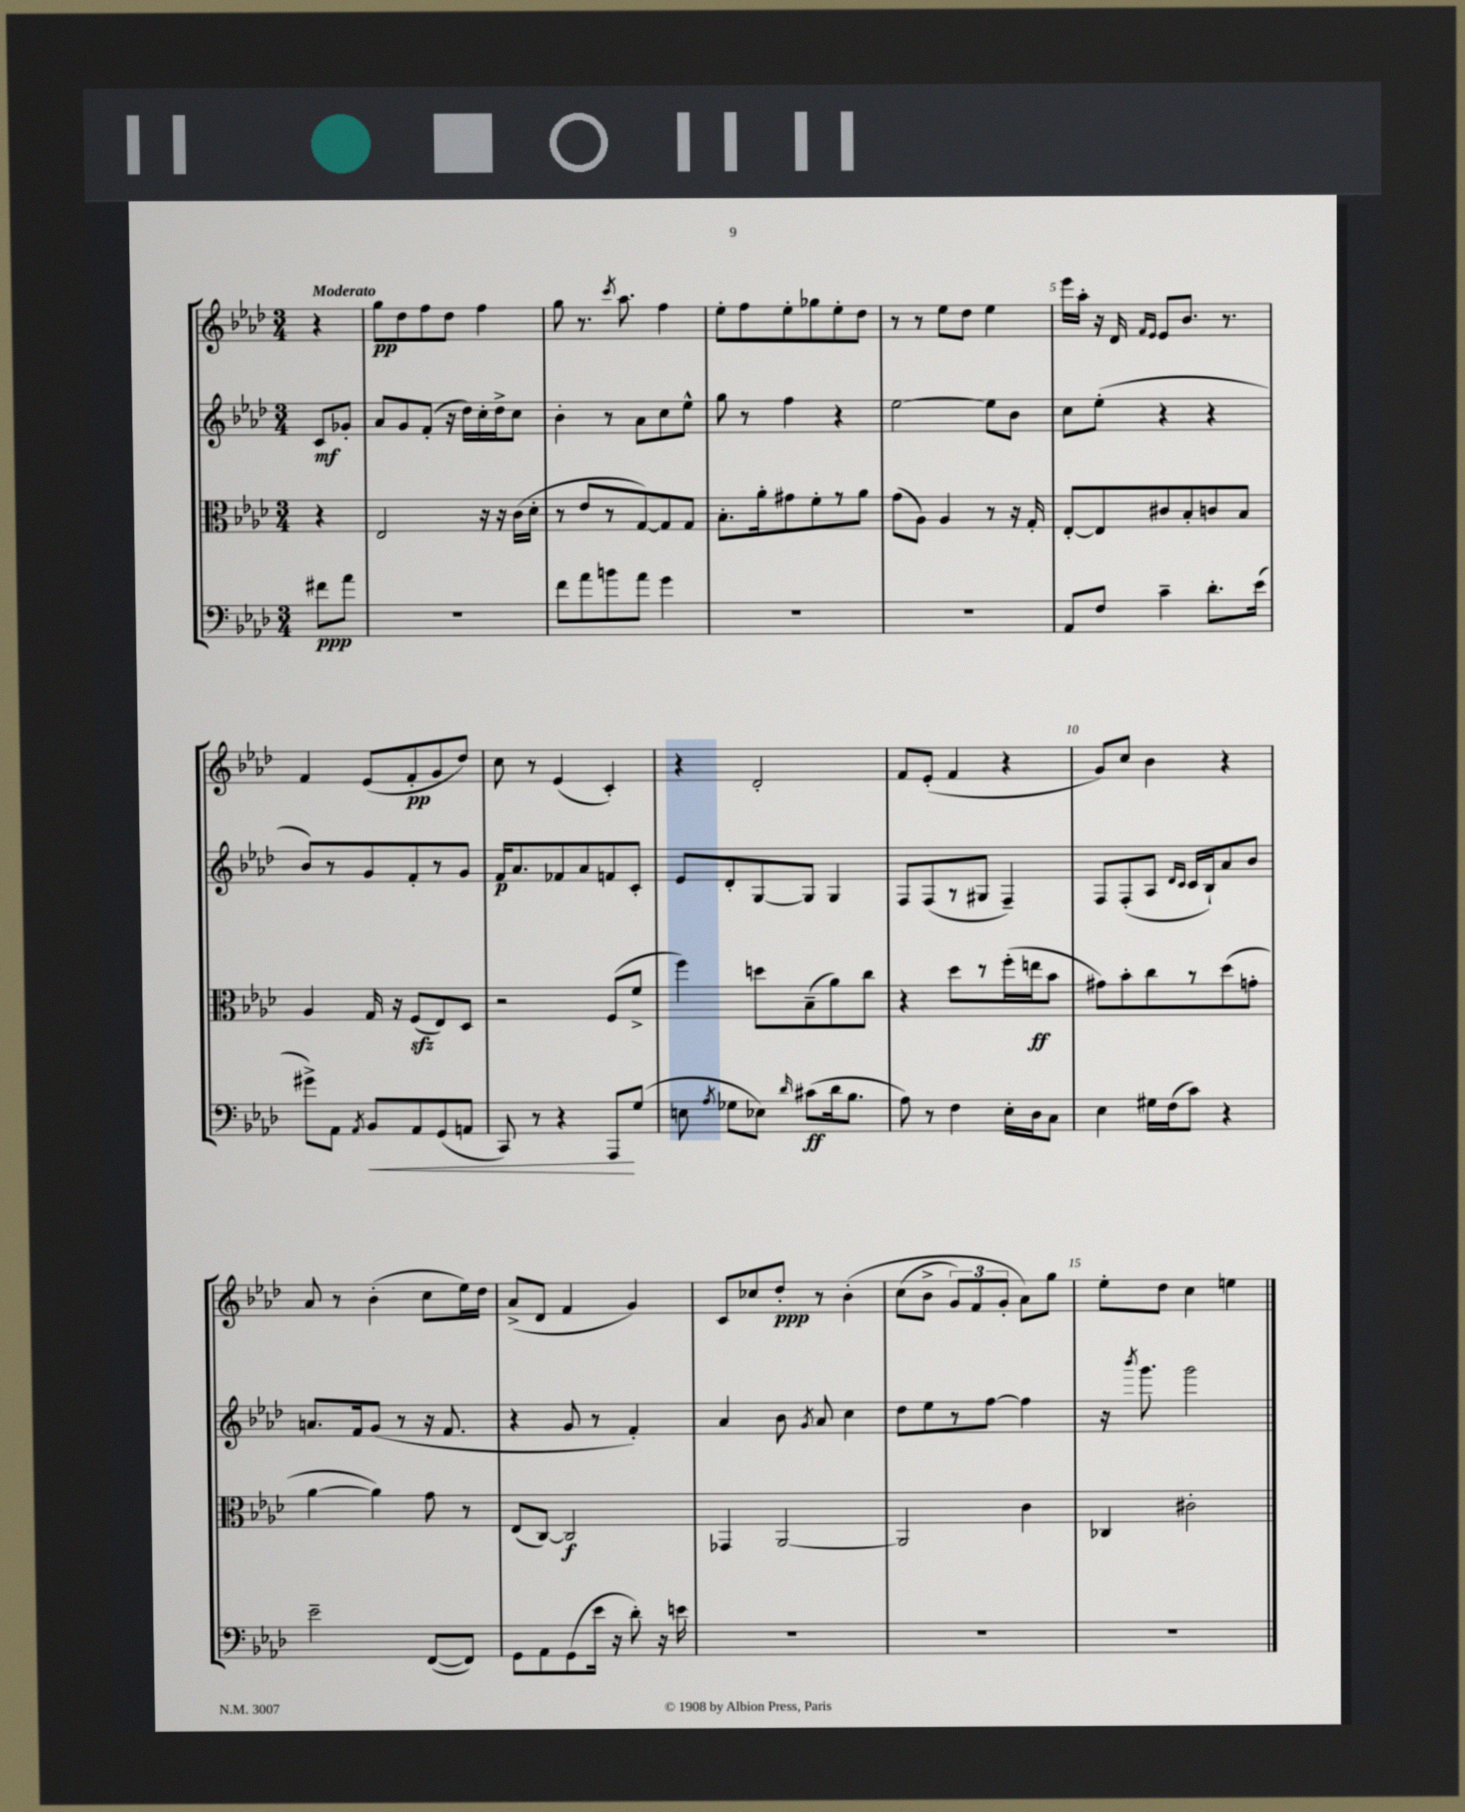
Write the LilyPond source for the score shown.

<<
\new StaffGroup <<
\new Staff = "s0" {
    \clef treble \key aes \major \numericTimeSignature \time 3/4 \partial 4 \tempo "Moderato"
    \autoBeamOff r4 |
    g''8[\pp des''8 f''8 des''8] f''4 |
    g''8 r8. \acciaccatura { c'''8 } aes''8. f''4 |
    ees''8[-. f''8 ees''8-. ges''8 ees''8-. des''8] |
    r8 r8 ees''8[ des''8] ees''4 |
    ees'''16[ aes''16]-. r16 des'16 \grace { f'16[ ees'16] } ees'8[ bes'8.] r8. |
    f'4 ees'8[( f'8-.\pp g'8 des''8]) |
    c''8 r8 ees'4( c'4-.) |
    r4 des'2-. |
    f'8[ ees'8]-.( f'4 r4 |
    g'8[) c''8] bes'4 r4 |
    aes'8 r8 bes'4-.( c''8[ ees''16) des''16] |
    aes'8[->( des'8] f'4 g'4) |
    c'8[ ces''8 des''8]-.\ppp r8 bes'4-.\( |
    c''8[( bes'8]-> \tuplet 3/2 { g'8[) f'8 g'8]-. } aes'8[\) g''8] |
    ees''8[-. des''8] c''4 e''4 \bar "|." |
}
\new Staff = "s1" {
    \clef treble \key aes \major \numericTimeSignature \time 3/4 \partial 4
    \autoBeamOff c'8[\mf ges'8]-. |
    aes'8[ g'8 f'8]-.( r16 des''16[) c''16-. des''16-> c''8] |
    bes'4-. r8 aes'8[ c''8 ees''8]-^ |
    g''8 r8 f''4 r4 |
    ees''2~ ees''8[ bes'8] |
    c''8[ ees''8]-.( r4 r4 |
    bes'8[) r8 g'8 f'8-. r8 g'8] |
    f'16[\p aes'8. fes'8 aes'8 f'8 c'8]-. |
    ees'8[ des'8-. g8~ g8] g4 |
    f8[ f8( r8 gis8] f4--) |
    f8[ f8-.( aes8] \grace { des'16[ c'16] } c'16[ bes16-!) aes'8 bes'8] |
    a'8.[ f'16 g'8]( r8 r16 f'8. |
    r4 g'8 r8 f'4-.) |
    aes'4 bes'8 \acciaccatura { g'8 } aes'8 c''4 |
    des''8[ ees''8 r8 f''8]~ f''4 |
    r16 \acciaccatura { bes'''8 } g'''8. g'''2 \bar "|." |
}
\new Staff = "s2" {
    \clef alto \key aes \major \numericTimeSignature \time 3/4 \partial 4
    \autoBeamOff r4 |
    ees2 r16 r16 c'16[( des'16]-. |
    r8 ees'8[ r8 g8~) g8 g8] |
    bes8.[-. aes'16-. gis'8 f'8-. r8 aes'8] |
    g'8[( aes8]) aes4 r8 r16 g16-. |
    ees8[~-. ees8 cis'8 bes8-. c'8 bes8] |
    aes4 g16 r16 f8[\sfz( ees8) des8] |
    r2 f8[( f'8]-> |
    f''4) d''8[ bes8--( aes'8) c''8] |
    r4 des''8[ r8 f''16-.( e''16\ff bes'8] |
    gis'8[) bes'8-. c''8 r8 des''8( g'8]-. |
    aes'4~ aes'4) g'8 r8 |
    ees8[( c8]~) c2\f |
    ges,4 aes,2~ |
    aes,2 c'4 |
    ces4 cis'2-. \bar "|." |
}
\new Staff = "s3" {
    \clef bass \key aes \major \numericTimeSignature \time 3/4 \partial 4
    \autoBeamOff fis'8[\ppp aes'8] |
    R2. |
    f'8[ aes'8 b'8 aes'8] g'4 |
    R2. |
    R2. |
    aes,8[ f8] c'4-- des'8.[-. ees'16]( |
    gis'8[->) aes,8] \acciaccatura { aes,8 } bes,8[\< aes,8 g,8( a,8] |
    c,8) r8 r4 aes,,8[\! g8]( |
    e8 \acciaccatura { aes8 } ges8[ ees8]) \grace { des'16 } cis'8[\ff( des'16 bes8.] |
    aes8) r8 f4 ees16[-. des16 c8] |
    ees4 gis16[ f16( c'8]) r4 |
    ees'2-- f,8[~( f,8]) |
    g,8[ aes,8 g,8( ees'16] r16 des'8-.) r16 e'16 |
    R2. |
    R2. |
    R2. \bar "|." |
}
>>
>>
\layout { \context { \Score \override BarNumber.break-visibility = ##(#f #t #t) barNumberVisibility = #(every-nth-bar-number-visible 5) } }
